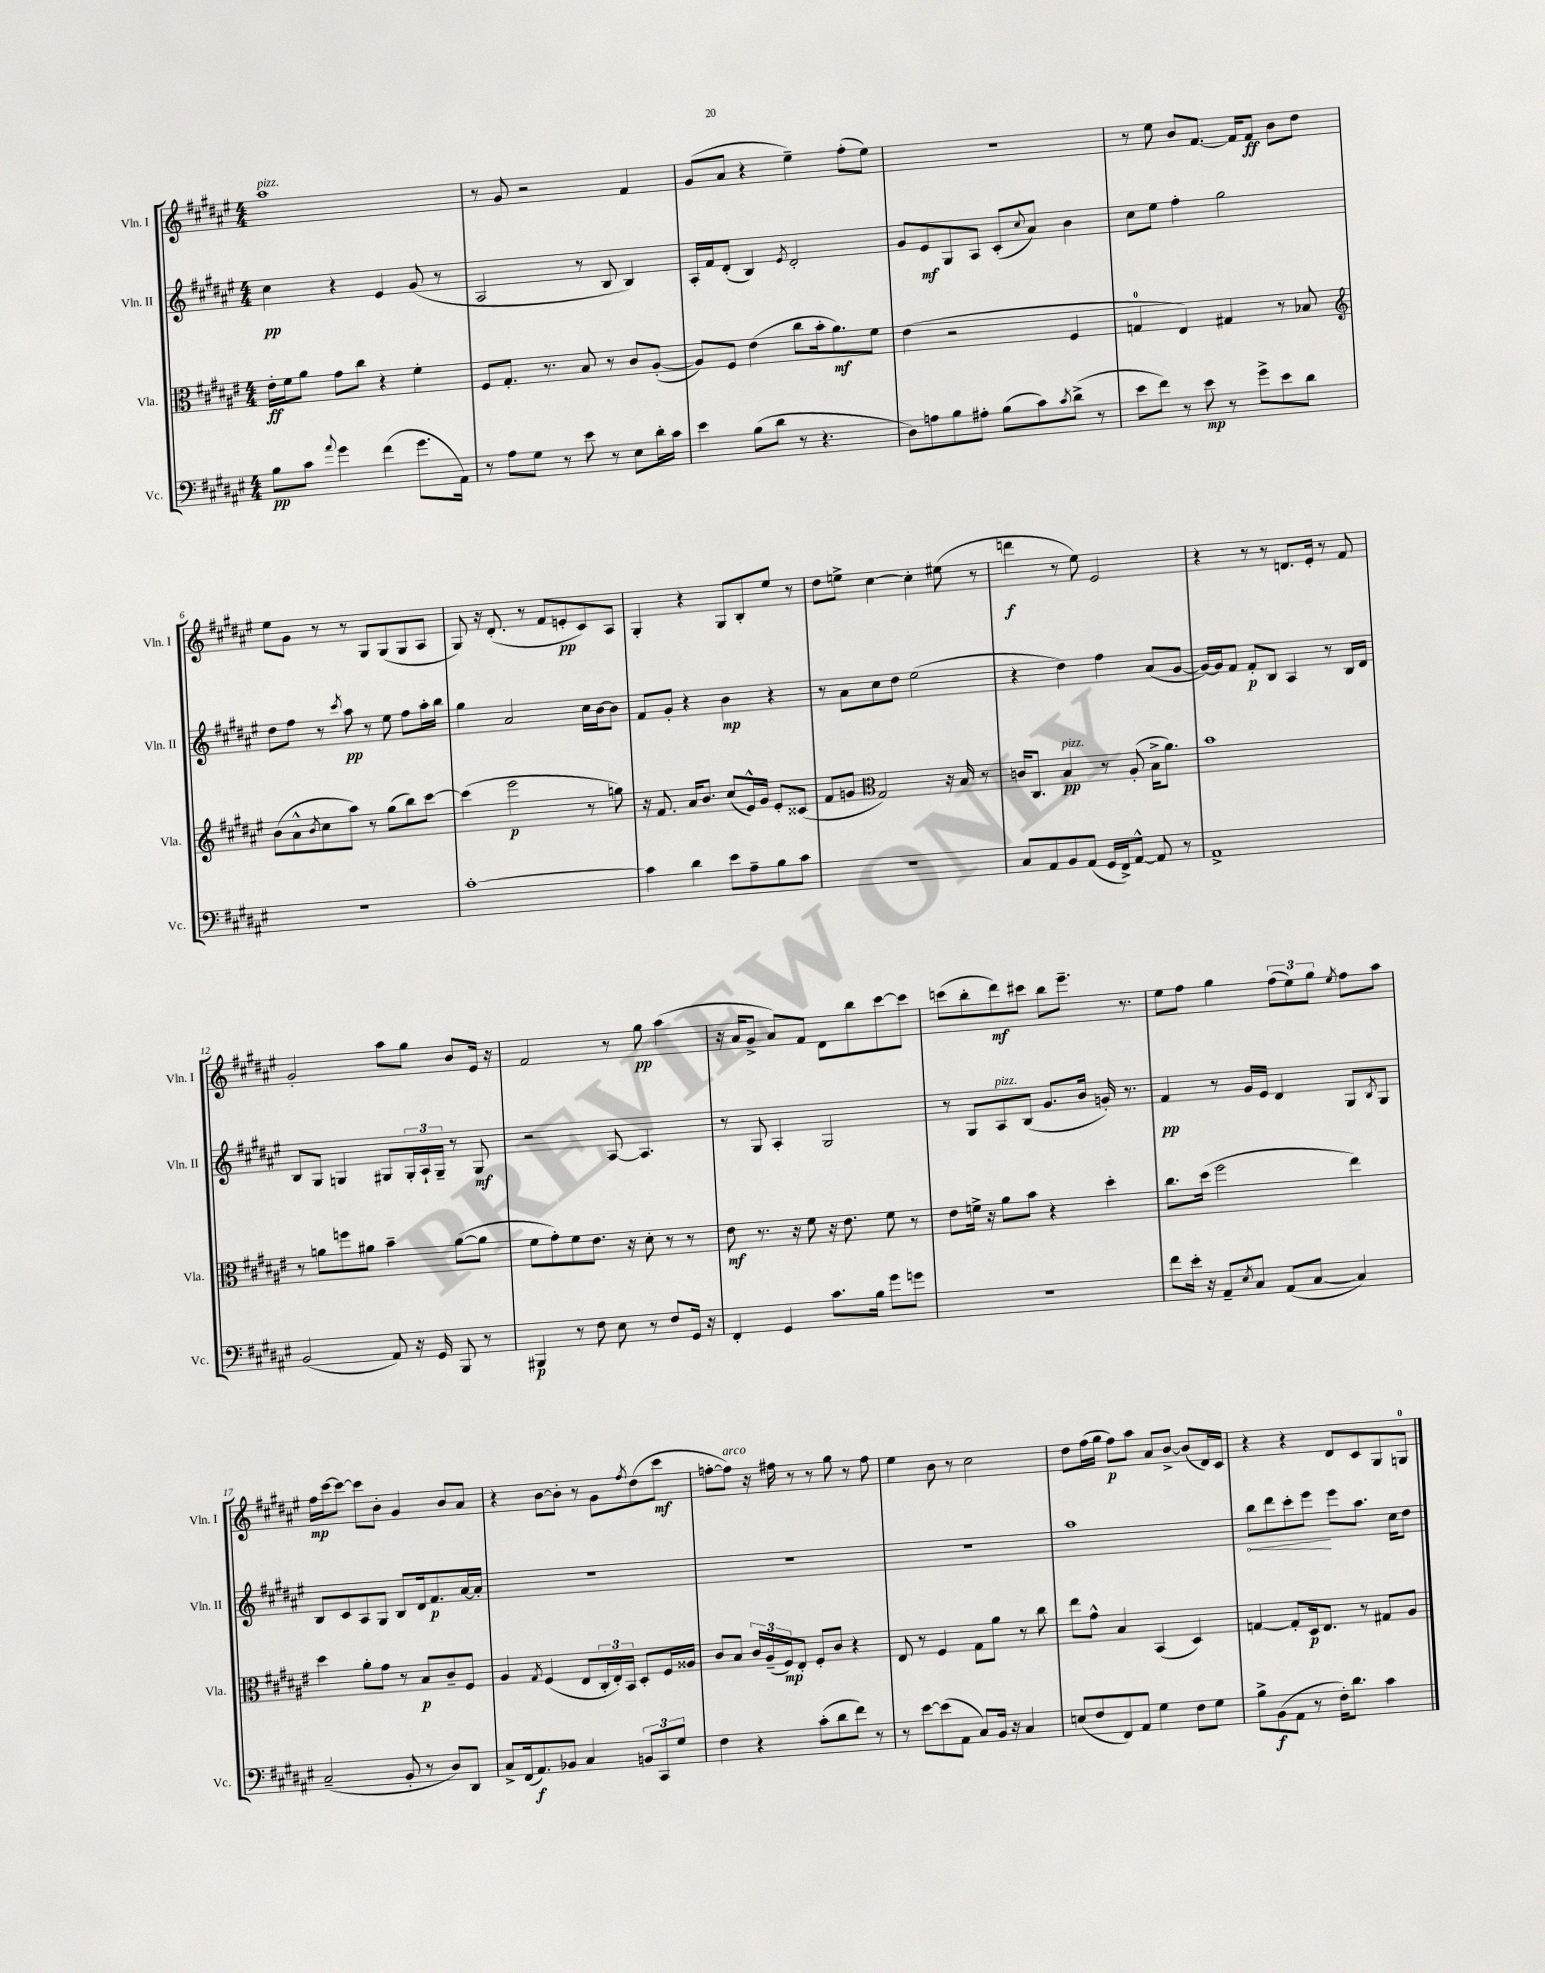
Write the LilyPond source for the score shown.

<<
\new StaffGroup <<
\new Staff = "s0" \with { instrumentName = "Vln. I" shortInstrumentName = "Vln. I" } {
    \clef treble \key fis \major \numericTimeSignature \time 4/4
    ais''1^\markup { \italic "pizz." } |
    r8 gis'8 r2 fis'4 |
    gis'8( ais'8 r4 eis''4--) fis''8-.( eis''8) |
    R1 |
    r8 eis''8 b'8 fis'8.~ fis'16 fis'8\ff b'8 dis''8 |
    eis''8 gis'8 r8 r8 gis8 gis8( gis8 ais8 |
    gis8) r16 dis'8.-.( r8 fis'8 e'8-.\pp cis'8) ais8 |
    gis4-. r4 gis8 b8-. eis''8 r8 |
    dis''8 e''8-> cis''4~ cis''4-. eis''8( r8 |
    d'''4\f r8 eis''8) eis'2 |
    r4 r8 r8 d'8. eis'16-. r8 fis'8 |
    gis'2-. ais''8 gis''8 b'8 eis'16 r16 |
    fis'2 r8 gis''8\pp ais''4( |
    r16 ais'16 gis'8-> ais'8) fis'8 dis'8 b''8 cis'''8~ cis'''8 |
    c'''8( b''8-. dis'''8\mf) cis'''8 b''8 eis'''8.-- r8. |
    eis''8 fis''8 gis''4 \tuplet 3/2 { fis''8( eis''8) gis''8 } \acciaccatura { eis''8 } fis''8 ais''8 |
    fis''16\mp cis'''16~ cis'''8~ cis'''8 b'8-. gis'4 b'8 ais'8 |
    r4 b'8~ b'8-. r8 gis'8 \acciaccatura { fis''8 } dis''8( cis'''8\mf |
    f''8~-. f''8^\markup { \italic "arco" }) r16 fis''16 r8 r8 gis''8 r8 fis''8 |
    eis''4 b'8 r8 cis''2 |
    dis''8 fis''16( gis''16 fis''8\p) ais''8 ais'8 b'8~-> b'8( dis'16) cis'16 |
    r4 r4 dis'8 cis'8 gis8 g8-0 \bar "|." |
}
\new Staff = "s1" \with { instrumentName = "Vln. II" shortInstrumentName = "Vln. II" } {
    \clef treble \key fis \major \numericTimeSignature \time 4/4
    cis''4\pp r4 eis'4 gis'8( r8 |
    ais2 r8 b8 b4) |
    ais16-. fis'16 dis'8-.( b4) \acciaccatura { eis'8 } dis'2-. |
    gis'8 eis'8\mf gis8 ais8 cis'8-.( \appoggiatura { cis''8 } ais'8) b'4 |
    cis''8 eis''8 fis''4-. gis''2 |
    dis''8 fis''8 r8 \acciaccatura { cis'''8 } ais''8\pp r8 eis''8 fis''8 ais''16-. b''16 |
    gis''4 ais'2 cis''16 b'16~ b'8 |
    fis'8 gis'8-. r4 b'4\mp r4 |
    r8 ais'8 cis''8 dis''8 eis''2( |
    r4 dis''4) fis''4 ais'8( gis'8~ |
    gis'16~) gis'16 fis'8 fis'8-.\p b8 ais4 r8 b16 dis'16 |
    b8 gis8 g4 gis8 \tuplet 3/2 { gis16-. ais16-! gis16-- } r8 gis8\mf |
    r2 ais8~ ais4. |
    r8 gis8 ais4-. gis2 |
    r8 gis8 ais8^\markup { \italic "pizz." } b8( gis'8. b'16 g'16-.) r8. |
    fis'4\pp r8 gis'16 eis'16 dis'4 gis8 \acciaccatura { b8 } gis8 |
    b8 cis'8 ais8 gis8 b8 dis'16 fis'8.\p ais'16~ ais'16-. |
    R1 |
    R1 |
    R1 |
    ais''1 |
    \once \override Hairpin.circled-tip = ##t b''8\< dis'''8 cis'''8-. eis'''8\! eis'''8 ais''8. cis''16 dis''8 \bar "|." |
}
\new Staff = "s2" \with { instrumentName = "Vla." shortInstrumentName = "Vla." } {
    \clef alto \key fis \major \numericTimeSignature \time 4/4
    eis'16-.\ff fis'16 ais'8 gis'8 cis''8 r4 fis'4-. |
    fis8 gis8.-. r8. b8 r8 cis'8 ais8~-.( |
    ais8) fis8 eis'4( cis''8 b'16-. ais'8.\mf) fis'8 |
    eis'4( r2 fis4 |
    g4-0 eis4) gis4 r8 bes8 |
    \clef treble b'8( ais'8-^ \acciaccatura { b'8 } cis''8 ais''8) r8 gis''8( b''8) cis'''8~ |
    cis'''4( eis'''2\p r8 g''8) |
    r16 fis'8. ais'16 b'8. cis''8( eis'16-^) gis'16 eis'8-. cisis'8( |
    fis'8 g'8 \clef alto gis2) r16 b16 r8 |
    c'16 cis8. b4\pp^\markup { \italic "pizz." } r8 ais8-.( b16-> ais'8.) |
    b'1 |
    r8 a'8 f''8 ais'8 b'4-- ais'8~( ais'8 |
    fis'8 gis'8-.) fis'8 eis'8. r16 dis'8-. r8 r8 |
    eis'8\mf r8. r16 fis'8 r16 eis'8. fis'8 r8 |
    eis'8 f'16-> r16 ais'8 b'8 r4 dis''4-. |
    cis''8. dis''16( fis''2 eis''4) |
    dis''4 ais'8-. gis'8 r8 b8\p cis'8-- fis8 |
    ais4 \acciaccatura { gis8 } fis4( eis8 \tuplet 3/2 { cis16-. eis16-.) b,16 } dis8-. fis16 aisis16 |
    cis'8 b8 \tuplet 3/2 { cis'16 ais16--( fis16\mp) } eis8-. fis8-. cis'8 r4 |
    eis8 r8 fis4 gis8 ais'8 r8 cis''8 |
    eis''8 gis'8-^ b4 b,4( dis4) |
    g4~ g8-. dis16\p eis8. r8 gis8 ais8 \bar "|." |
}
\new Staff = "s3" \with { instrumentName = "Vc." shortInstrumentName = "Vc." } {
    \clef bass \key fis \major \numericTimeSignature \time 4/4
    b8\pp cis'8 \appoggiatura { ais'8 } gis'4 fis'4( gis'8. ais,16) |
    r8 ais8 gis8 r8 eis'8 r8 eis8 dis'16-. cis'16 |
    eis'4 b8( dis'8 r8 r4. |
    dis8) a8 b8 ais8-. b8( cis'8) \acciaccatura { cis'8 } dis'8->( r8 |
    eis'8 fis'8) r8 eis'8\mp r8 gis'8-> eis'8 dis'8 |
    R1 |
    cis'1~-. |
    cis'4 dis'4 eis'8 ais8-- b8 cis'8 |
    R1 |
    cis8 ais,8 b,8 ais,8( gis,16 fis,16->) ais,8~-^ ais,8 r8 |
    ais,1-> |
    b,2( ais,8) r16 gis,16 b,,8 r8 |
    bis,,4\p r8 fis8 eis8 r8 fis8 gis,16 r16 |
    fis,4-. gis,4 cis'8. b16 gis'8 g'8 |
    R1 |
    fis'8 eis'16-. r16 ais,8-- \acciaccatura { eis8 } cis8 ais,8( cis8~ cis4) |
    cis2--( b,8-. r8 dis8) dis,8 |
    cis8-> fis,16( ais,8.\f) bes,8 cis4 \tuplet 3/2 { b,8 cis,8 gis8 } |
    fis4 r4 cis'8-.( dis'8 fis'8) r8 |
    r8 eis'8~ eis'8( ais,8 cis8) b,16 r16 cis4 |
    e8( fis8 fis,8) ais,8 gis4 fis8 gis8 |
    b8-> b,8\f( ais,8 r8 fis16-.) dis'8. cis'4 \bar "|." |
}
>>
>>
